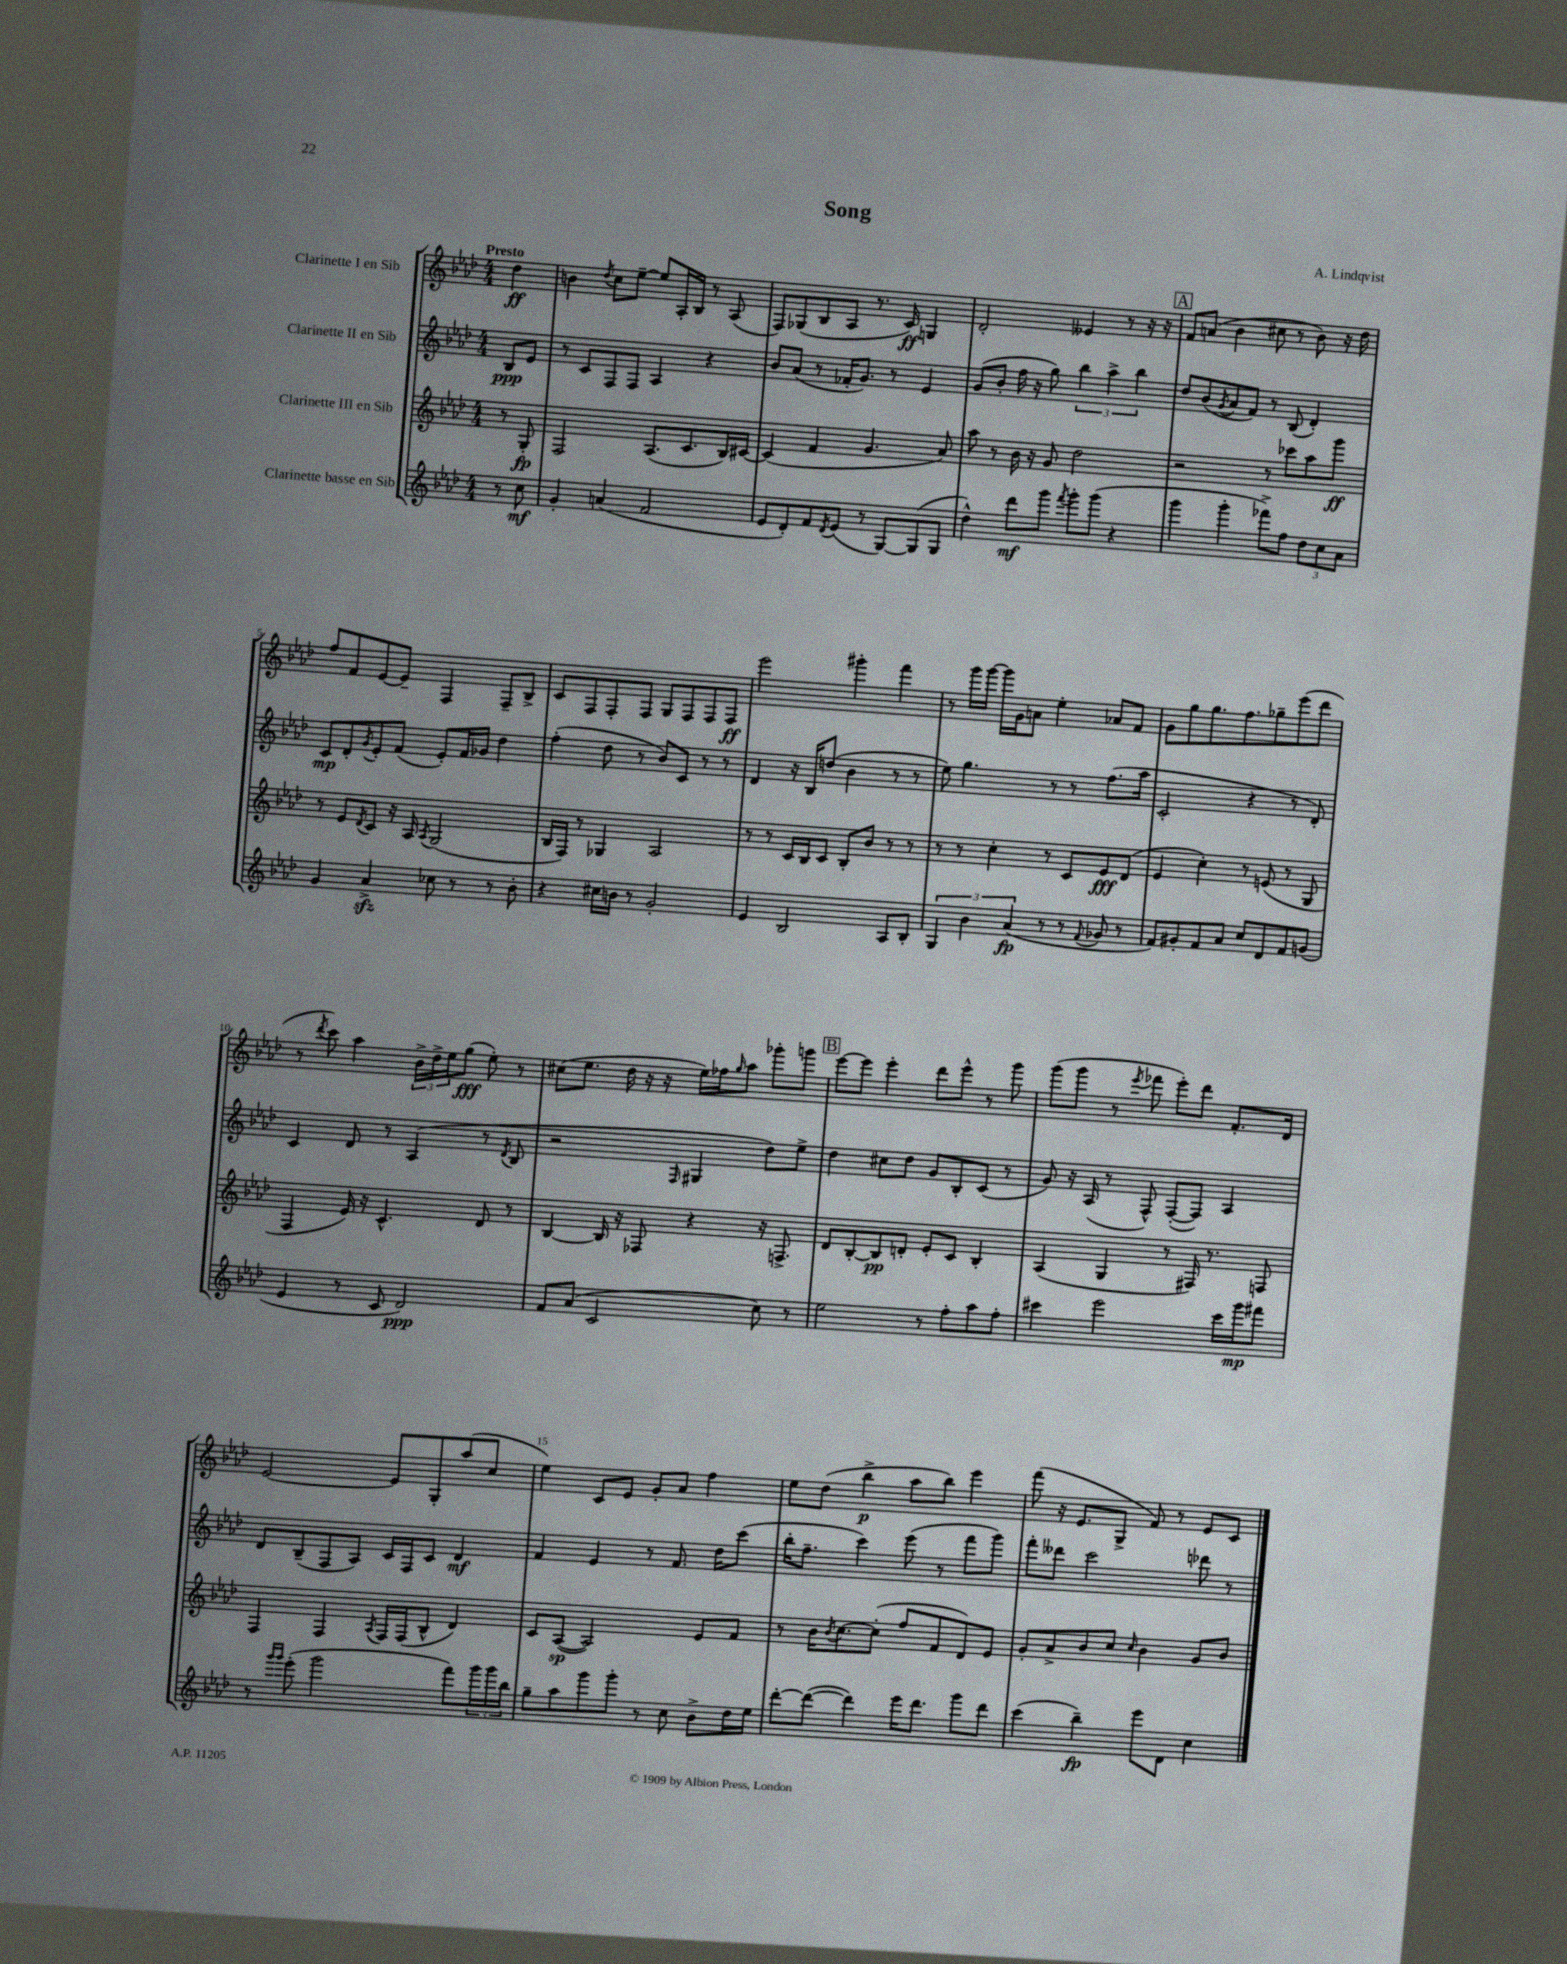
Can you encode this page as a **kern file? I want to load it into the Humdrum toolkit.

**kern	**dynam	**kern	**dynam	**kern	**dynam	**kern	**dynam
*part4	*part4	*part3	*part3	*part2	*part2	*part1	*part1
*staff4	*staff4	*staff3	*staff3	*staff2	*staff2	*staff1	*staff1
*I"Clarinette basse en Sib	*	*I"Clarinette III en Sib	*	*I"Clarinette II en Sib	*	*I"Clarinette I en Sib	*
*clefG2	*	*clefG2	*	*clefG2	*	*clefG2	*
*k[b-e-a-d-]	*	*k[b-e-a-d-]	*	*k[b-e-a-d-]	*	*k[b-e-a-d-]	*
*M4/4	*	*M4/4	*	*M4/4	*	*M4/4	*
=	=	=	=	=	=	=	=
!	!	!	!	!	!	!LO:TX:a:B:t=Presto	!
8r	.	8r	.	8B-/L	ppp	4dd-\	ff
8cc\	mf	8G'/	fp	8e-/J	.	.	.
=1	=1	=1	=1	=1	=1	=1	=1
4g'/	.	2F/	.	8r	.	4bn\	.
.	.	.	.	8c/L	.	.	.
.	.	.	.	.	.	8qdd-/	.
(4an/	.	.	.	8F/	.	8cc\L	.
.	.	.	.	8F/J	.	[8ee-~\J	.
2f/	.	(8.A-/L	.	4A-/	.	8ee-/L]	.
.	.	.	.	.	.	16A-'/L	.
.	.	8.c/	.	.	.	16B-/JJ	.
.	.	.	.	4r	.	8r	.
.	.	16B-/L)	.	.	.	(8A-/	.
.	.	[16c#X/JJ	.	.	.	.	.
=2	=2	=2	=2	=2	=2	=2	=2
8e-/L	.	(4c#/]	.	8b-/L	.	8F/L)	.
8d-'/)	.	.	.	(8a-/J	.	(8G-X/	.
8f/	.	4f/	.	8r	.	8B-/	.
8qd-/	.	.	.	.	.	.	.
(8e-/J	.	.	.	16f-X'/KL	.	8A-/J	.
.	.	.	.	8.g/J)	.	.	.
8r	.	4.g/	.	.	.	8.r	.
[8G/L)	.	.	.	8r	.	.	.
.	.	.	.	.	.	16c/)	ff
(8G/]	.	.	.	4e-/	.	4Gn/	.
8G/J	.	8a-/)	.	.	.	.	.
=3	=3	=3	=3	=3	=3	=3	=3
4dd-^^\)	.	8aa-\	.	(8g/L	.	2d-'/	.
.	.	8r	.	8b-'/J	.	.	.
8ddd-\L	mf	16b-\	.	16ff\	.	.	.
.	.	16r	.	16r	.	.	.
8ggg\J	.	8g/	.	8gg\)	.	.	.
8qfff/	.	.	.	.	.	.	.
8ggg'\L	.	2dd-\	.	6bb-\	.	4e--X/	.
(8ggg\J	.	.	.	.	.	.	.
.	.	.	.	6aa-^\	.	.	.
4r	.	.	.	.	.	8r	.
.	.	.	.	6bb-\	.	.	.
.	.	.	.	.	.	16r	.
.	.	.	.	.	.	16r	.
!!LO:REH:place=s1:t=A
=4	=4	=4	=4	=4	=4	=4	=4
4ggg\	.	2r	.	8dd-/L	.	8f/L	.
.	.	.	.	(8b-/	.	(8an/J	.
.	.	.	.	8qg/	.	.	.
4ggg'\	.	.	.	8a-/	.	4b-\	.
.	.	.	.	8f/J)	.	.	.
8fff-X^\L)	.	8r	.	8r	.	8cc#X\	.
8ff\J	.	8ccc-X\L	.	(8B-/	.	8r	.
12dd-\L	.	8aa-\	.	4d-'/)	.	8b-\)	.
12cc\	.	.	.	.	.	.	.
.	.	8ggg\J	ff	.	.	16r	.
12a-\J	.	.	.	.	.	.	.
.	.	.	.	.	.	16dd-\	.
!!LO:LB:g=z
=5	=5	=5	=5	=5	=5	=5	=5
4g/	.	8r	.	8c/L	mp	8ff/L	.
.	.	8e-/L	.	8d-'/	.	8f/	.
.	.	8qd-/	.	8qg/	.	.	.
4a-zz^/	.	8c/J	.	8e-'/	.	[8e-/	.
.	.	16r	.	(8f/J	.	8e-~/J]	.
.	.	16A-/	.	.	.	.	.
.	.	8qA-/	.	.	.	.	.
8cc-X\	.	(2G/	.	8e-'/L)	.	4F/	.
8r	.	.	.	16f/L	.	.	.
.	.	.	.	16g-X/JJ	.	.	.
8r	.	.	.	4dd-\	.	8F~/L	.
8b-'\	.	.	.	.	.	8B-^/J	.
=6	=6	=6	=6	=6	=6	=6	=6
4r	.	16B-/LL	.	(4ff'\	.	8c/L	.
.	.	16F/JJ)	.	.	.	.	.
.	.	8r	.	.	.	8F/	.
16cc#X\LL	.	4G-X/	.	8dd-\	.	8F'/	.
16bn\JJ	.	.	.	.	.	.	.
8r	.	.	.	8r	.	8F/J	.
2g'/	.	2A-/	.	8b-/L)	.	8G/L	.
.	.	.	.	8c/J	.	8F/	.
.	.	.	.	8r	.	8F/	.
.	.	.	.	8r	.	8F/J	ff
=7	=7	=7	=7	=7	=7	=7	=7
4e-/	.	8r	.	4d-/	.	2eee-\	.
.	.	8r	.	.	.	.	.
2B-/	.	16c/LL	.	16r	.	.	.
.	.	16B-/J	.	16B-/KL	.	.	.
.	.	8c/J	.	(8ddn/J	.	.	.
.	.	8B-'/L	.	4b-\	.	4ggg#X'\	.
.	.	8b-/J	.	.	.	.	.
8A-/L	.	8r	.	8r	.	4fff\	.
8B-'/J	.	8r	.	8r	.	.	.
=8	=8	=8	=8	=8	=8	=8	=8
6G/	.	8r	.	8ee-\)	.	8r	.
.	.	8r	.	4.gg\	.	16ggg\LL	.
6b-\	.	.	.	.	.	.	.
.	.	.	.	.	.	[16ggg\JJ	.
.	.	4cc'\	.	.	.	16ggg\LL]	.
.	.	.	.	.	.	16g\J	.
(6a-/	fp	.	.	.	.	.	.
.	.	.	.	.	.	8an\J	.
8r	.	8r	.	8r	.	4ee-'\	.
8r	.	8c/L	.	8r	.	.	.
8qqf/	.	.	.	.	.	.	.
8g-X/	.	8e-/	fff	(8.ff\L	.	8a-X/L	.
8r	.	(8d-/J	.	.	.	8f/J	.
.	.	.	.	16aa-\Jk	.	.	.
=9	=9	=9	=9	=9	=9	=9	=9
8f/L)	.	4e-/	.	2c'/	.	8g\L	.
8g#X'/	.	.	.	.	.	8gg\	.
8f/	.	4cc'\)	.	.	.	8.gg\	.
8a-/J	.	.	.	.	.	.	.
.	.	.	.	.	.	8.ff\	.
8cc/L	.	8r	.	4r	.	.	.
8d-/	.	(8en/	.	.	.	8gg-X~\	.
8f/	.	8r	.	8r	.	(8eee-\	.
(8gn/J	.	8G/	.	8d-'/)	.	8ddd-\J	.
!!LO:LB:g=z
=10	=10	=10	=10	=10	=10	=10	=10
4e-/	.	4F/	.	4c/	.	8r	.
.	.	.	.	.	.	8qddd-/	.
.	.	.	.	.	.	8ccc\)	.
8r	.	16e-/)	.	8d-/	.	4aa-\	.
.	.	16r	.	.	.	.	.
8c/	.	4.c^^/	.	8r	.	.	.
2d-/)	ppp	.	.	(4A-/	.	24b-^\LL	.
.	.	.	.	.	.	24dd-^\	.
.	.	.	.	.	.	24ee-\J	.
.	.	.	.	.	.	(8gg\J	fff
.	.	8d-/	.	8r	.	8ee-'\)	.
.	.	.	.	8qd-/	.	.	.
.	.	8r	.	8B-/	.	8r	.
=11	=11	=11	=11	=11	=11	=11	=11
8f/L	.	[4B-/	.	2r	.	(8cc#X\L	.
(8a-/J	.	.	.	.	.	8.ee-\J	.
2c/	.	16B-/]	.	.	.	.	.
.	.	16r	.	.	.	16dd-\	.
.	.	8F-X/	.	.	.	16r	.
.	.	.	.	.	.	16r	.
.	.	.	.	16qqF/	.	.	.
.	.	4r	.	4G#X/	.	16ee-\LL)	.
.	.	.	.	.	.	16ff-X\J	.
.	.	.	.	.	.	16qqgg/	.
.	.	.	.	.	.	8aa-\J	.
8cc\)	.	16r	.	8dd-\L)	.	8ggg-X'\L	.
.	.	8.Fn^/	.	.	.	.	.
8r	.	.	.	8ee-^\J	.	8gggn\J	.
!!LO:REH:place=s1:t=B
=12	=12	=12	=12	=12	=12	=12	=12
2ee-\	.	8d-/L	.	4dd-\	.	[8eee-\L	.
.	.	[8B-'/	.	.	.	8eee-\J]	.
.	.	8B-/]	pp	8cc#X\L	.	4eee-'\	.
.	.	8dn'/J	.	8dd-\J	.	.	.
8r	.	8e-'/L	.	8g/L	.	8ddd-\L	.
8ff'\L	.	8c/J	.	8B-'/	.	8eee-^^\J	.
8aa-\	.	4B-'/	.	(8c/J	.	8r	.
8ff'\J	.	.	.	8r	.	8ggg\	.
=13	=13	=13	=13	=13	=13	=13	=13
4ccc#X\	.	(4A-/	.	8g/)	.	(8ggg\L	.
.	.	.	.	16r	.	8ggg\J	.
.	.	.	.	(16A-/	.	.	.
2eee-\	.	4G/	.	8r	.	8r	.
.	.	.	.	.	.	8qeee-/	.
.	.	.	.	8F^^/)	.	8fff-X\	.
.	.	8r	.	([8F'/L	.	8eee-'\L)	.
.	.	16F#X/)	.	8F/J])	.	8ddd-\J	.
.	.	8.r	.	.	.	.	.
16ccc#\LL	.	.	.	4A-/	.	8.f'/L	.
16ggg\J	mp	.	.	.	.	.	.
8fff#X\J	.	8Fn/	.	.	.	.	.
.	.	.	.	.	.	16d-/Jk	.
!!LO:LB:g=z
=14	=14	=14	=14	=14	=14	=14	=14
8r	.	4F/	.	8d-/L	.	[2e-/	.
16qqggg/LL	.	.	.	.	.	.	.
16qqggg/JJ	.	.	.	.	.	.	.
(8eee-'\	.	.	.	(8B-~/	.	.	.
2ggg\	.	4F/	.	8F/	.	.	.
.	.	.	.	8A-/J)	.	.	.
.	.	8qA-/	.	.	.	.	.
.	.	16F/LL	.	16c/LL	.	8e-/L]	.
.	.	(16F/J	.	16F/J	.	.	.
.	.	8B-^^/J	.	8c/J	.	8G'/	.
8fff\L)	.	4d-/)	.	4d-/	mf	(8aa-/	.
24ggg\L	.	.	.	.	.	8cc/J	.
24ggg\	.	.	.	.	.	.	.
24bb-\JJ	.	.	.	.	.	.	.
=15	=15	=15	=15	=15	=15	=15	=15
8gg~\L	.	8c/L	.	4f/	.	4ee-\)	.
8aa-\	.	([8A-/J	sp	.	.	.	.
8ggg\	.	2A-/])	.	4e-/	.	8c/L	.
8ggg'\J	.	.	.	.	.	8e-/J	.
8r	.	.	.	8r	.	8g'/L	.
8cc\	.	.	.	8.f/	.	8a-/J	.
8b-^\L	.	8e-/L	.	.	.	4ff\	.
.	.	.	.	16dd-\KL	.	.	.
16dd-\L	.	8f/J	.	(8ccc\J	.	.	.
16ee-\JJ	.	.	.	.	.	.	.
=16	=16	=16	=16	=16	=16	=16	=16
[8ddd-'\L	.	8r	.	16bb-'\KL	.	8ee-\L	.
.	.	.	.	8.ff~\J	.	.	.
(8ddd-\J_	.	16b-\KL	.	.	.	(8dd-\J	.
.	.	8qb-/	.	.	.	.	.
.	.	[8.cc\	.	.	.	.	.
4ddd-\])	.	.	.	4ccc\)	.	4bb-^\	p
.	.	(8cc'\J]	.	.	.	.	.
16eee-\KL	.	8ff/L	.	(8eee-\	.	8aa-\L	.
8.ddd-\J	.	.	.	.	.	.	.
.	.	8f/	.	8r	.	8bb-\J)	.
8ggg\L	.	8d-/)	.	8fff\L	.	4eee-\	.
8ddd-\J	.	8e-/J	.	8ggg\J)	.	.	.
=17	=17	=17	=17	=17	=17	=17	=17
(4ccc\	.	8g'/L	.	8fff'\L	.	(8fff\	.
.	.	8a-^/	.	8ddd--X\J	.	16r	.
.	.	.	.	.	.	8.e-/L	.
4bb-~\)	fp	8b-/	.	2ccc\	.	.	.
.	.	8cc/J	.	.	.	8G^/J	.
.	.	16qqcc/	.	.	.	.	.
8eee-\L	.	4b-\	.	.	.	8f/)	.
8d-\J	.	.	.	.	.	8r	.
4cc\	.	8g/L	.	8ddd-X\	.	8e-/L	.
.	.	8b-/J	.	8r	.	8c/J	.
==	==	==	==	==	==	==	==
*-	*-	*-	*-	*-	*-	*-	*-
